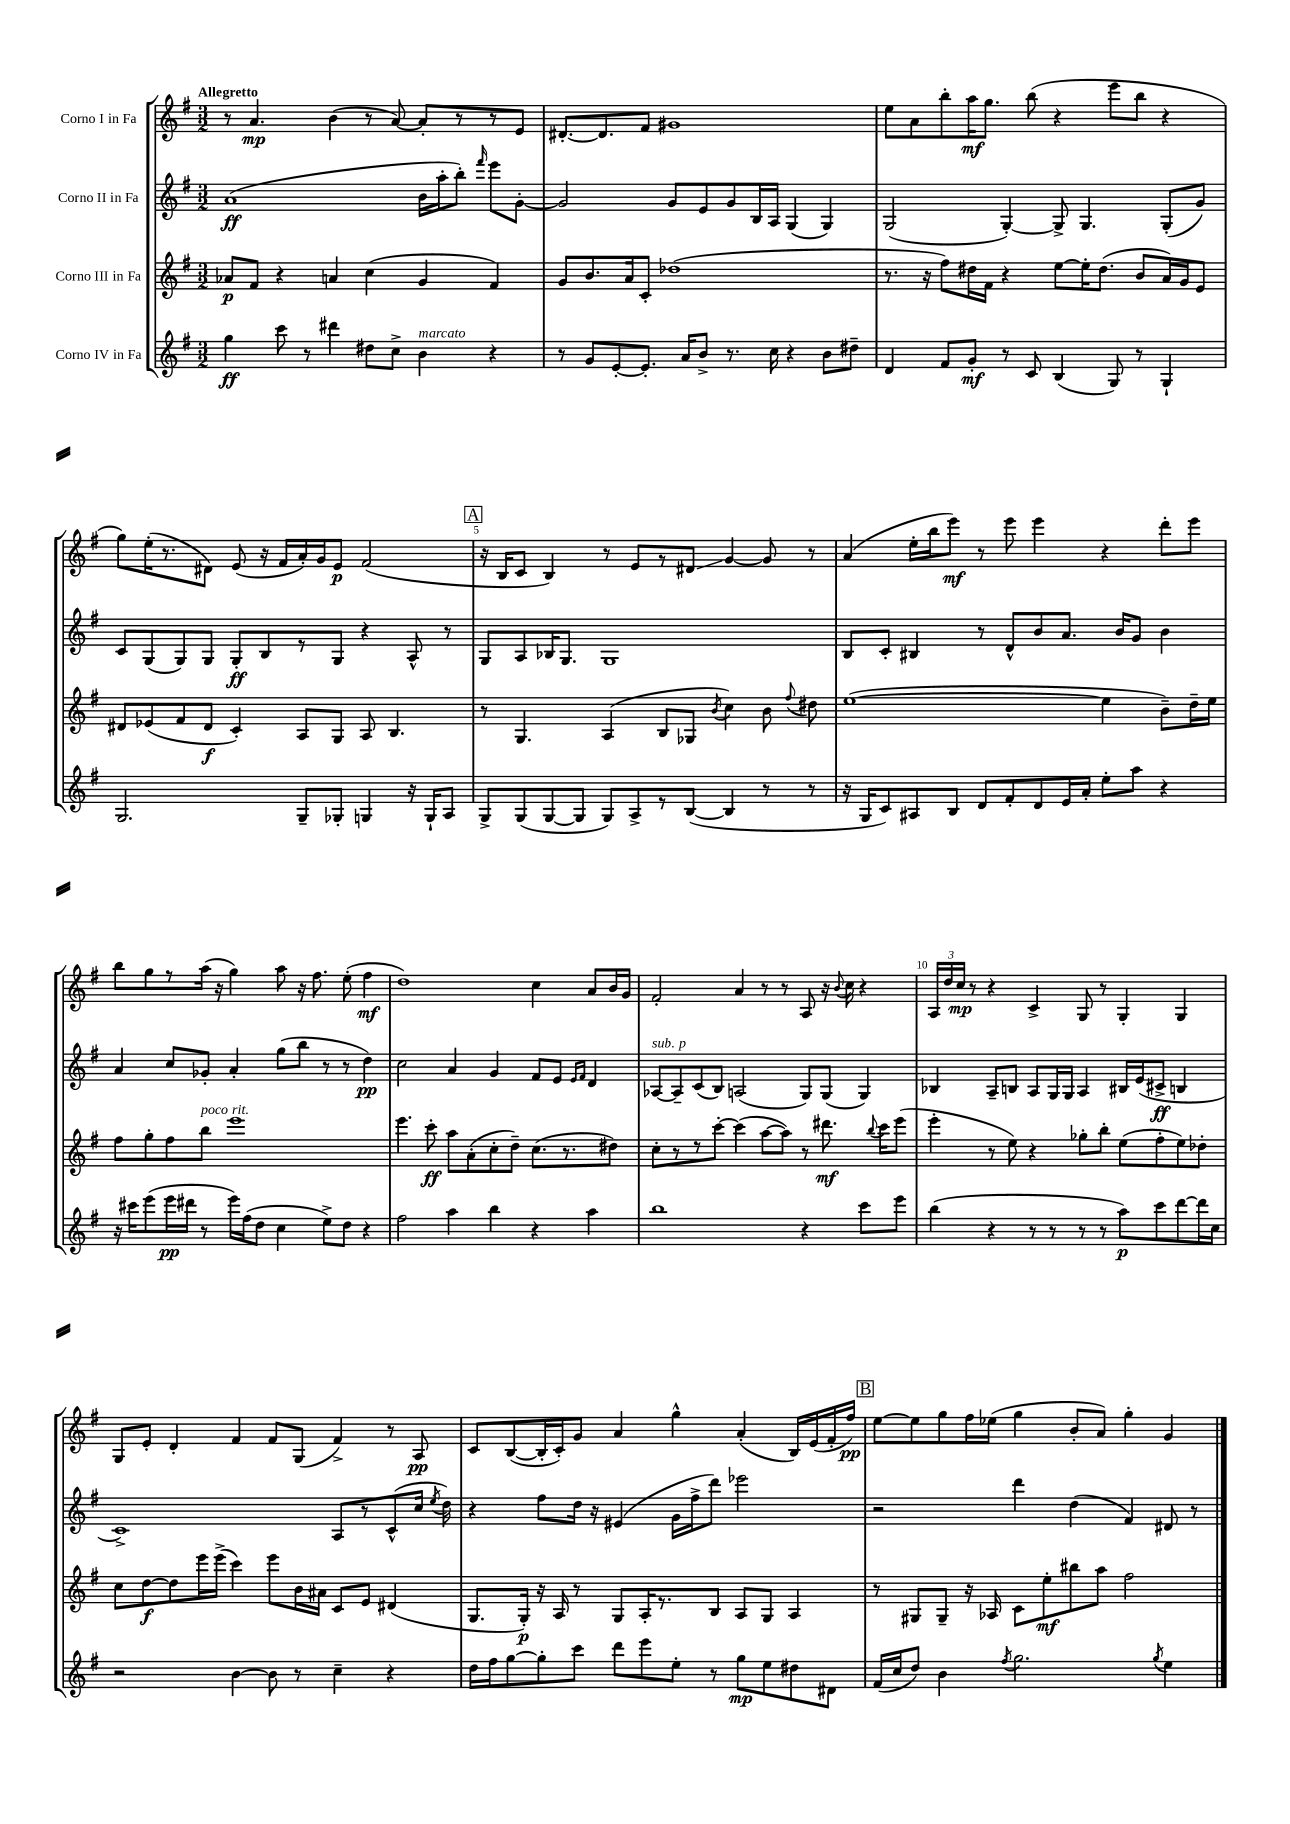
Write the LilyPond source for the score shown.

<<
\new StaffGroup <<
\new Staff = "s0" \with { instrumentName = "Corno I in Fa" } {
    \clef treble \key g \major \numericTimeSignature \time 3/2 \tempo "Allegretto"
    \autoBeamOff r8 a'4.\mp b'4( r8 a'8~) a'8[-. r8 r8 e'8] |
    dis'8.[~-. dis'8. fis'8] gis'1 |
    e''8[ a'8 b''8-. a''16\mf g''8.] b''8( r4 e'''8[ b''8] r4 |
    g''8[) e''16-.( r8. dis'8]) e'8( r16 fis'16[ a'16-.) g'16 e'8]\p fis'2( |
    \mark \markup { \box "A" } r16 b16[ c'8] b4) r8 e'8[ r8 dis'8]\glissando g'4~ g'8 r8 |
    a'4( e''16[-. b''16 e'''8]\mf) r8 e'''8 e'''4 r4 d'''8[-. e'''8] |
    b''8[ g''8 r8 a''16]( r16 g''4) a''8 r16 fis''8. e''8-.( fis''4\mf |
    d''1) c''4 a'8[ b'16 g'16] |
    fis'2-. a'4 r8 r8 a8 r16 \appoggiatura { b'8 } c''16 r4 |
    \tuplet 3/2 { a16[ d''16 c''16]\mp } r8 r4 c'4-> g8 r8 g4-. g4 |
    g8[ e'8]-. d'4-. fis'4 fis'8[ g8]( fis'4->) r8 a8\pp |
    c'8[ b8~( b16-. c'16-.) g'8] a'4 g''4-^ a'4-.( b16[) e'16( fis'16-. fis''16]\pp) |
    \mark \markup { \box "B" } e''8[~ e''8 g''8 fis''16 ees''16]( g''4 b'8[-. a'8]) g''4-. g'4 \bar "|." |
}
\new Staff = "s1" \with { instrumentName = "Corno II in Fa" } {
    \clef treble \key g \major \numericTimeSignature \time 3/2
    \autoBeamOff a'1\ff( b'16[ a''16-. b''8]-.) \grace { fis'''16 } e'''8[ g'8]~-. |
    g'2 g'8[ e'8 g'8 b16 a16] g4( g4) |
    g2( g4~-.) g8-> g4. g8[-.( g'8]) |
    c'8[ g8( g8) g8] g8[-.\ff b8 r8 g8] r4 a8-^ r8 |
    \mark \markup { \box "A" } g8[ a8 bes16 g8.] g1 |
    b8[ c'8]-. bis4 r8 d'8[-^ b'8 a'8.] b'16[ g'8] b'4 |
    a'4 c''8[ ges'8]-. a'4-. g''8[( b''8] r8 r8 d''4\pp) |
    c''2 a'4 g'4 fis'8[ e'8] \grace { e'16[ fis'16] } d'4 |
    aes8[~^\markup { \italic "sub. p" } aes8-- c'8( b8]) a2( g8[) g8]( g4) |
    bes4 a8[-- b8] a8[ g16 g16] a4 bis16[ e'16( cis'8]->\ff b4 |
    c'1->) a8[ r8 c'8-^( c''16] \acciaccatura { e''8 } d''16) |
    r4 fis''8[ d''16] r16 eis'4( g'16[ fis''16-> d'''8]) ees'''2 |
    \mark \markup { \box "B" } r2 d'''4 d''4( fis'4) dis'8 r8 \bar "|." |
}
\new Staff = "s2" \with { instrumentName = "Corno III in Fa" } {
    \clef treble \key g \major \numericTimeSignature \time 3/2
    \autoBeamOff aes'8[\p fis'8] r4 a'4 c''4( g'4 fis'4) |
    g'8[ b'8. a'16 c'8]-. des''1( |
    r8. r16 fis''8[) dis''16 fis'16] r4 e''8[~ e''16-. dis''8.]( b'8[ a'16) g'16 e'8] |
    dis'8[ ees'8( fis'8 dis'8]\f c'4-.) a8[ g8] a8 b4. |
    \mark \markup { \box "A" } r8 g4. a4( b8[ ges8] \acciaccatura { b'8 } c''4) b'8 \appoggiatura { fis''8 } dis''8 |
    e''1~( e''4 b'8[--) d''16-- e''16] |
    fis''8[ g''8-. fis''8 b''8]^\markup { \italic "poco rit." } e'''1 |
    e'''4. c'''8-.\ff a''8[ a'8-.( c''8-. d''8]--) c''8.[( r8. dis''8]) |
    c''8[-. r8 r8 c'''8]~-. c'''4( a''8[~ a''8]) r8 dis'''8.\mf \appoggiatura { b''8 } c'''16[ e'''8]( |
    e'''4-. r8 e''8) r4 ges''8[-. b''8]-. e''8[( fis''8-. e''8) des''8]-. |
    c''8[ d''8~\f d''8 e'''16 e'''16]->( c'''4) e'''8[ b'16 ais'16] c'8[ e'8] dis'4( |
    g8.[ g16]-.\p) r16 a16 r8 g8[ a16-. r8. b8] a8[ g8] a4 |
    \mark \markup { \box "B" } r8 gis8[ gis8]-- r16 aes16 c'8[ e''8-.\mf bis''8 a''8] fis''2 \bar "|." |
}
\new Staff = "s3" \with { instrumentName = "Corno IV in Fa" } {
    \clef treble \key g \major \numericTimeSignature \time 3/2
    \autoBeamOff g''4\ff c'''8 r8 dis'''4 dis''8[ c''8]-> b'4^\markup { \italic "marcato" } r4 |
    r8 g'8[ e'8~-. e'8.]-. a'16[ b'8]-> r8. c''16 r4 b'8[ dis''8]-- |
    d'4 fis'8[ g'8]-.\mf r8 c'8 b4( g8) r8 g4-! |
    g2. g8[-- ges8]-. g4 r16 g16[-! a8] |
    \mark \markup { \box "A" } g8[-> g8( g8~ g8] g8[) a8-> r8 b8]~( b4 r8 r8 |
    r16 g16[ c'8) ais8 b8] d'8[ fis'8-. d'8 e'16 a'16]-. e''8[-. a''8] r4 |
    r16 cis'''16[ e'''8( e'''16\pp dis'''16] r8 e'''16[) fis''16( d''8] c''4 e''8[->) d''8] r4 |
    fis''2 a''4 b''4 r4 a''4 |
    b''1 r4 c'''8[ e'''8] |
    b''4( r4 r8 r8 r8 r8 a''8[\p) c'''8 d'''8~ d'''16 c''16] |
    r2 b'4~ b'8 r8 c''4-- r4 |
    d''16[ fis''16 g''8~ g''8-. c'''8] d'''8[ e'''8 e''8]-. r8 g''8[\mp e''8 dis''8 dis'8] |
    \mark \markup { \box "B" } fis'16[( c''16 d''8]) b'4 \acciaccatura { fis''8 } g''2. \acciaccatura { g''8 } e''4 \bar "|." |
}
>>
>>
\layout { \context { \Score \override BarNumber.break-visibility = ##(#f #t #t) barNumberVisibility = #(every-nth-bar-number-visible 5) } }
